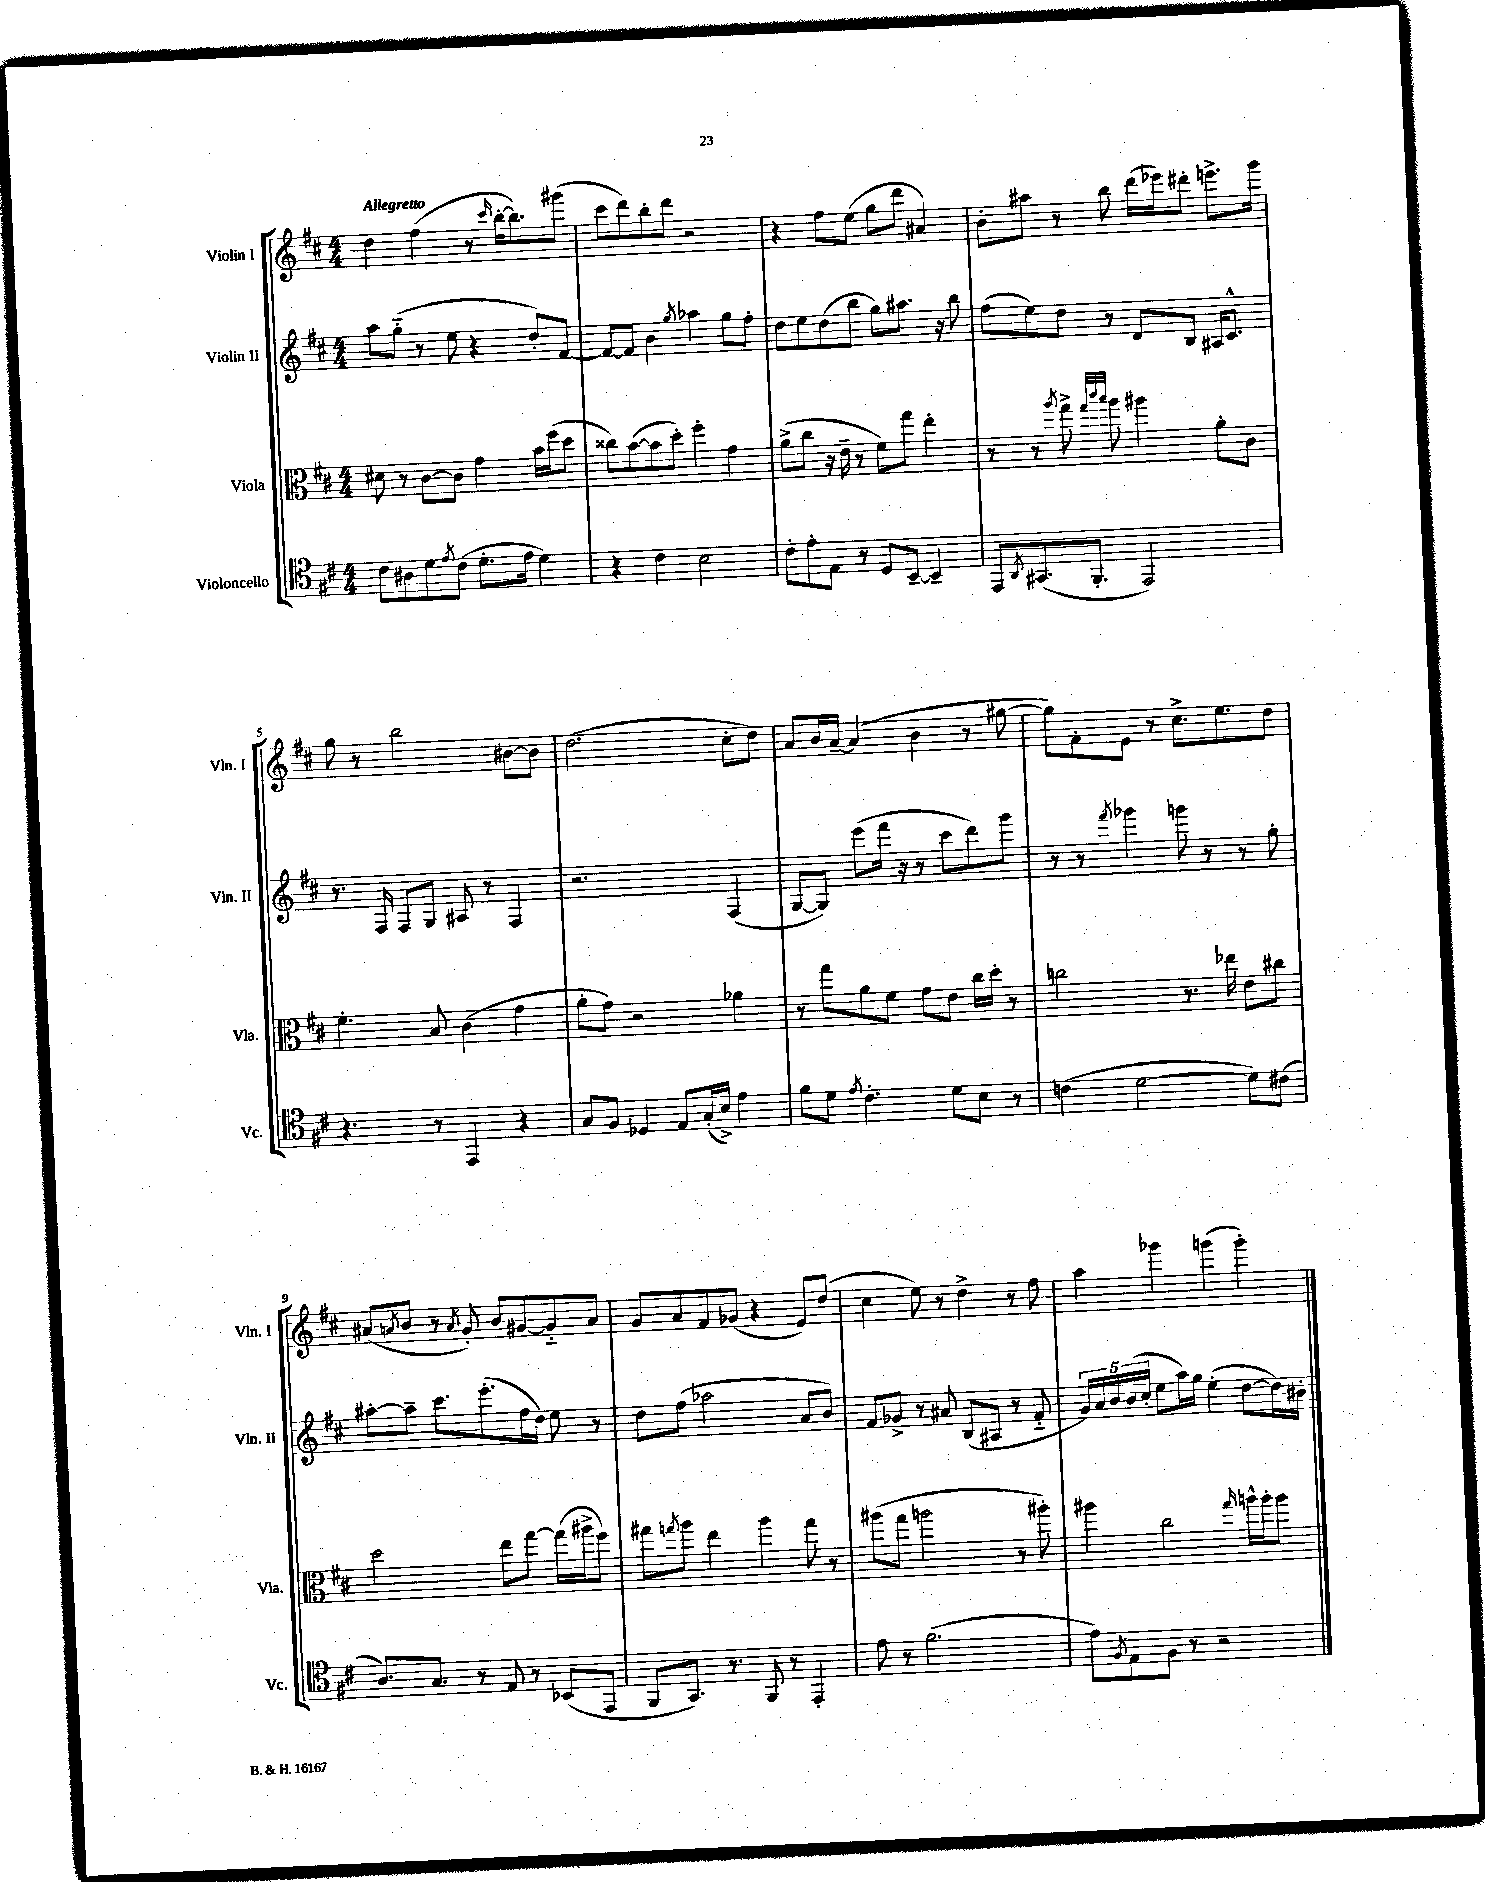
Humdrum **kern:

**kern	**kern	**kern	**kern
*part4	*part3	*part2	*part1
*staff4	*staff3	*staff2	*staff1
*I"Violoncello	*I"Viola	*I"Violin II	*I"Violin I
*I'Vc.	*I'Vla.	*I'Vln. II	*I'Vln. I
*clefC4	*clefC3	*clefG2	*clefG2
*k[f#c#]	*k[f#c#]	*k[f#c#]	*k[f#c#]
*M4/4	*M4/4	*M4/4	*M4/4
=1	=1	=1	=1
!	!	!	!LO:TX:a:B:t=Allegretto
8c#\L	8d#X\	8aa\L	4dd\
8A#X\	8r	(8gg\J	.
8d\	[8c#\L	8r	(4ff#\
8qe/	.	.	.
(8c#\J	8c#\J]	8ee\	.
8.d'\L	4g\	4r	8r
.	.	.	16qqccc#/
.	.	.	[16bb'\KL
16e\Jk	.	.	8.bb\])
4d\)	16b\LL	8dd'/L)	.
.	(16ff#\J	.	.
.	8dd\J	[8f#/J	(8ggg#X\J
=2	=2	=2	=2
4r	8cc##X\L)	8f#/L_	8ccc#\L
.	([8b\	8f#/J]	8ddd\)
4c#\	8b\]	4b\	8bb'\
.	8dd'\J)	.	8ddd\J
.	.	8qgg/	.
2B\	4ff#'\	4aa-X\	2r
.	4g\	8gg\L	.
.	.	8ff#'\J	.
=3	=3	=3	=3
8c#'\L	(8a^\L	8dd\L	4r
8e'\	8cc#\J	8ee\	.
8E\J	16r	(8dd\	8ff#\L
.	16e~\	.	.
8r	8r	8bb\J	(8ee\J
8D/L	8f#\L)	8gg\L)	8gg\L
[8BB~/J	8gg\J	8.aa#X\J	8ddd\J
4BB~/]	4ee'\	.	4a#X/)
.	.	16r	.
.	.	8bb\	.
=4	=4	=4	=4
8EE/L	8r	(8ff#\L	8b'\L
8qAA/	.	.	.
(8.GG#X/	8r	8ee\)	8aa#X\J
.	8qaa/	.	.
.	8gg^\	8dd\J	8r
8.FF#'/J	.	.	.
.	32qqgg/LLL	.	.
.	32qqccc#/	.	.
.	32qqbb/JJJ	.	.
.	8aa\	8r	8bb\
2EE/)	4aa#X\	8d/L	(16ddd\LL
.	.	.	16eee-X\J)
.	.	8B/J	8ddd#X'\J
.	8a'\L	16A#X/KL	8.eeen^\L
.	.	8.c#^^/J	.
.	8c#\J	.	.
.	.	.	16ggg\Jk
!!LO:LB:g=z
=5	=5	=5	=5
4.r	4.f#'\	8.r	8gg\
.	.	.	8r
.	.	16F#/	.
.	.	8F#/L	2bb\
8r	8B/	8G/J	.
4EE/	(4c#\	8A#X/	.
.	.	8r	.
4r	4g\	4F#/	[8b#X\L
.	.	.	8b#\J]
=6	=6	=6	=6
8G/L	8a'\L	2.r	(2.dd\
8F#/J	8g\J)	.	.
4D-X/	2r	.	.
8E/L	.	.	.
(16G'/L	.	.	.
16B^/JJ)	.	.	.
4e\	4a-X\	(4F#/	8cc#'\L
.	.	.	8dd\J)
=7	=7	=7	=7
8f#\L	8r	[8G/L	8a/L
8d\J	8gg\L	8G/J])	16b/L
.	.	.	[16a~/JJ
8qe/	.	.	.
4.c#'\	8a\	(8eee\L	(4a/]
.	8f#\J	16fff#\Jk	.
.	.	16r	.
.	8g\L	8r	4b\
8d\L	8e\J	8ccc#\L	.
8B\J	16cc#\LL	8ddd\)	8r
.	16dd'\JJ	.	.
8r	8r	8ggg\J	[8gg#X\
=8	=8	=8	=8
(4cn\	2ccn\	8r	8gg#\L])
.	.	8r	8f#'\
.	.	8qfff#/	.
[2d\	.	4ggg-X\	8e\J
.	.	.	8r
.	8.r	8gggn\	8.cc#^\L
.	.	8r	.
.	16ee-X\	.	8.ee\
8d\L])	8e\L	8r	.
(8c#X\J	8cc#X\J	8gg'\	8dd\J
!!LO:LB:g=z
=9	=9	=9	=9
8.A/L)	2dd\	[8aa#X'\L	(8a#X/L
.	.	.	8qan/
.	.	8aa#~\J]	8b/J
8.G/J	.	.	.
.	.	8.ccc#\L	8r
.	.	.	8qa/
8r	.	.	8g'/)
.	.	(8.eee'\	.
8E/	8ee\L	.	8b/L
8r	[8gg\J	16ff#\L	[8g#X/
.	.	16dd\JJ)	.
(8BB-X/L	(16gg\LL]	8ee\	8g#/]
.	16aa#X^\J	.	.
8EE/J	8ff#\J)	8r	8a/J
=10	=10	=10	=10
8FF#/L	8gg#X\L	8dd\L	8g/L
.	8qggn/	.	.
8.GG/J)	8aa\J	(8ff#\J	8a/
.	4ee\	2aa-X\	8f#/
8.r	.	.	.
.	.	.	(8g-X/J
8FF#/	4aa\	.	4r
8r	.	.	.
4EE'/	8gg\	8a/L	8e/L)
.	8r	8b/J)	(8dd/J
=11	=11	=11	=11
8e\	(8aa#X\L	8f#/L	4cc#\
8r	8gg\J	8g-X^/J	.
(2.f#\	2aan\	8r	8ee\)
.	.	8a#X/	8r
.	.	(8B/L	4dd^\
.	.	8A#X/J	.
.	8r	8r	8r
.	8aa#X'\)	8f#/	8ff#\
=12	=12	=12	=12
8e\L)	4aa#X\	20g/LL)	4aa\
.	.	20a/	.
.	.	20b/	.
8qF#/	.	.	.
8E\	.	.	.
.	.	(20b/	.
.	.	20cc#'/JJ	.
8F#\J	2cc#\	8ee\L	4ggg-X\
8r	.	16aa\L)	.
.	.	16gg\JJ	.
2r	.	(4ee'\	(4gggn\
.	16qqgg/	.	.
.	16aan^^\LL	[8dd\L	4ggg'\)
.	16aa'\J	.	.
.	8aa\J	16dd\L])	.
.	.	16b#X'\JJ	.
==	==	==	==
*-	*-	*-	*-
